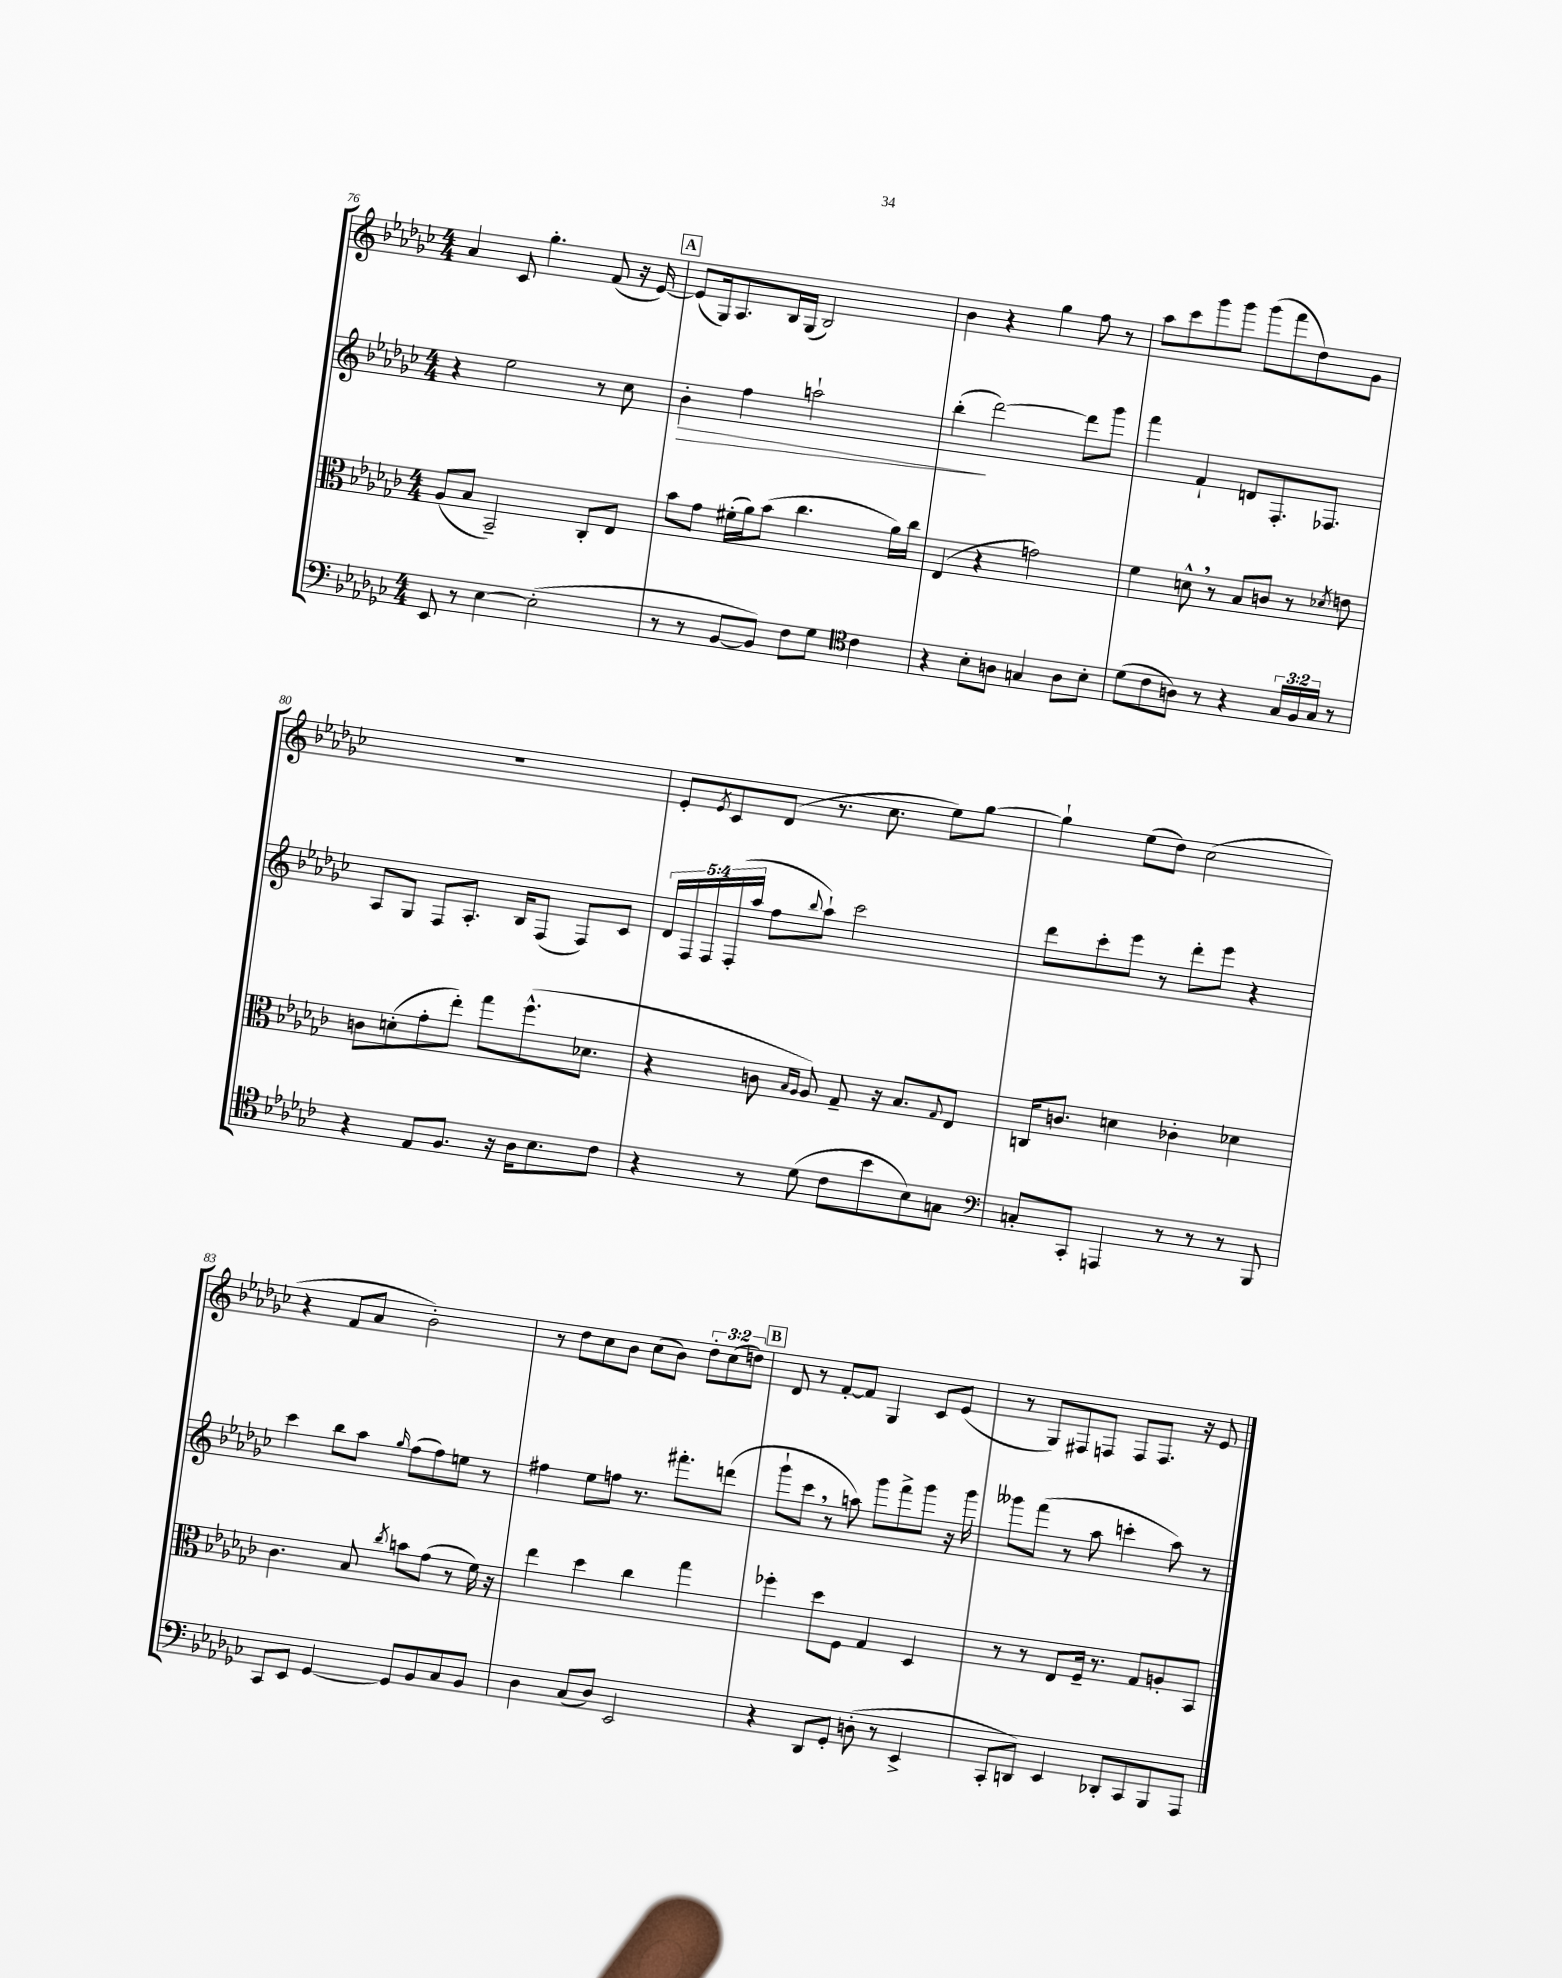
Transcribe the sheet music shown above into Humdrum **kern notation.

**kern	**kern	**kern	**kern
*staff4	*staff3	*staff2	*staff1
*clefF4	*clefC3	*clefG2	*clefG2
*k[b-e-a-d-g-c-]	*k[b-e-a-d-g-c-]	*k[b-e-a-d-g-c-]	*k[b-e-a-d-g-c-]
*M4/4	*M4/4	*M4/4	*M4/4
8EE-	(8A-	4r	4a-
8r	8B-	.	.
[4E-	2BB-~)	2ee-	8c-
.	.	.	4.gg-'
(2E-']	.	.	.
.	8C-'	8r	(8f
.	8E-	8cc-	16r
.	.	.	[16e-)
=	=	=	=
8r	8b-	4b-'	(8e-]
8r	8g-	.	16G-)
.	.	.	8.A-
[8BB-	(16f#'	4ff	.
.	16a-)	.	.
8BB-])	(8b-	.	16B-
.	.	.	(16G-
8F	4.cc-	2aa`	2B-)
8G-	.	.	.
*clefC4	*	*	*
4c-	.	.	.
.	16a-)	.	.
.	16cc-	.	.
=	=	=	=
4r	(4E-	(4bb-'	4b-
8B-'	4r	[2ddd-)	4r
8A	.	.	.
4G	2g)	.	4gg-
8A	.	8ddd-]	8ff
8B-'	.	8ggg-	8r
=	=	=	=
(8d-	4f	4fff	8aa-
8c-	.	.	8ccc-
8A)	8d^^	4f`	8ggg-
8r	8r	.	8ggg-
4r	8B-	8d	(8ggg-
.	8c	8.F'	8fff
24G-	8r	.	8dd-)
24F	.	.	.
.	.	8.F-	.
24G-	.	.	.
.	8qd-	.	.
8r	8e	.	8g-
=	=	=	=
4r	8c	8A-	1r
.	(8d'	8G-	.
8E-	8g-'	8F	.
8.F	8ee-')	8.A-'	.
.	8gg-	.	.
16r	.	16B-	.
16A-	(8.ff^^	(8F	.
8.B-	.	.	.
.	.	8F)	.
.	8.d-	.	.
8c-	.	8c-	.
=	=	=	=
4r	4r	20d-	8e-'
.	.	20F	.
.	.	20F	.
.	.	.	8qe-
.	.	.	8c-
.	.	(20F'	.
.	.	20aa-	.
8r	8c	8ff	(8d-
.	16qqB-	.	.
.	16qqA-	8qqbb-	.
(8d-	8A-)	8aa-`)	8.r
8c-	8G-~	2ccc-	.
.	.	.	8.cc-
8b-	16r	.	.
.	8.B-	.	.
8B-)	.	.	8ee-)
.	8qqG-	.	.
8G	8E-	.	[8gg-
=	=	=	=
*clefF4	*	*	*
8C'	16C	8ddd-	4gg-`]
.	8.c	.	.
8CC-'	.	8ccc-'	.
4AAA	4d	8eee-	(8ee-
.	.	8r	8dd-)
8r	4c-'	8ddd-'	(2cc-
8r	.	8eee-	.
8r	4d-	4r	.
8BBB-	.	.	.
=	=	=	=
8CC-	4.c-	4ccc-	4r
8EE-	.	.	.
[4GG-	.	8bb-	8f
.	8B-	8aa-	8a-
.	8qcc-	16qqgg-	.
8GG-]	8b	(8ff	2b-')
8BB-	(8g-	8ff)	.
8C-	8r	8ee	.
8BB-	16f)	8r	.
.	16r	.	.
=	=	=	=
4D-	4ee-	4ff#	8r
.	.	.	8dd-
(8C-	4dd-	8ee-	8cc-
8D-)	.	8ff	8b-
2EE-	4cc-	8.r	(8cc-
.	.	.	8b-)
.	.	8.fff#'	.
.	4gg-	.	12dd-'
.	.	.	(12cc-
.	.	(8ddd	.
.	.	.	12dd)
=	=	=	=
4r	4ff-'	8ggg-`	8d-
.	.	8ccc-	8r
8DD-	8dd-	8r	[8f'
8GG-'	8F	8aa)	8f]
(8D'	4G-	8ggg-	4G-
8r	.	8fff^	.
4EE-^	4D-	8ggg-	8c-
.	.	16r	(8e-
.	.	16ggg-	.
=	=	=	=
8CC-'	8r	8ggg--	8r
8DD)	8r	(8fff	8G-)
4EE-	8E-	8r	8F#
.	16F~	8aa-	8F
.	8.r	.	.
8DD-'	.	4ccc'	8F
8CC-	8G-	.	8.F
8BBB-	8A'	8aa-)	.
.	.	.	16r
8AAA-	8BB-	8r	8e-
==	==	==	==
*-	*-	*-	*-
